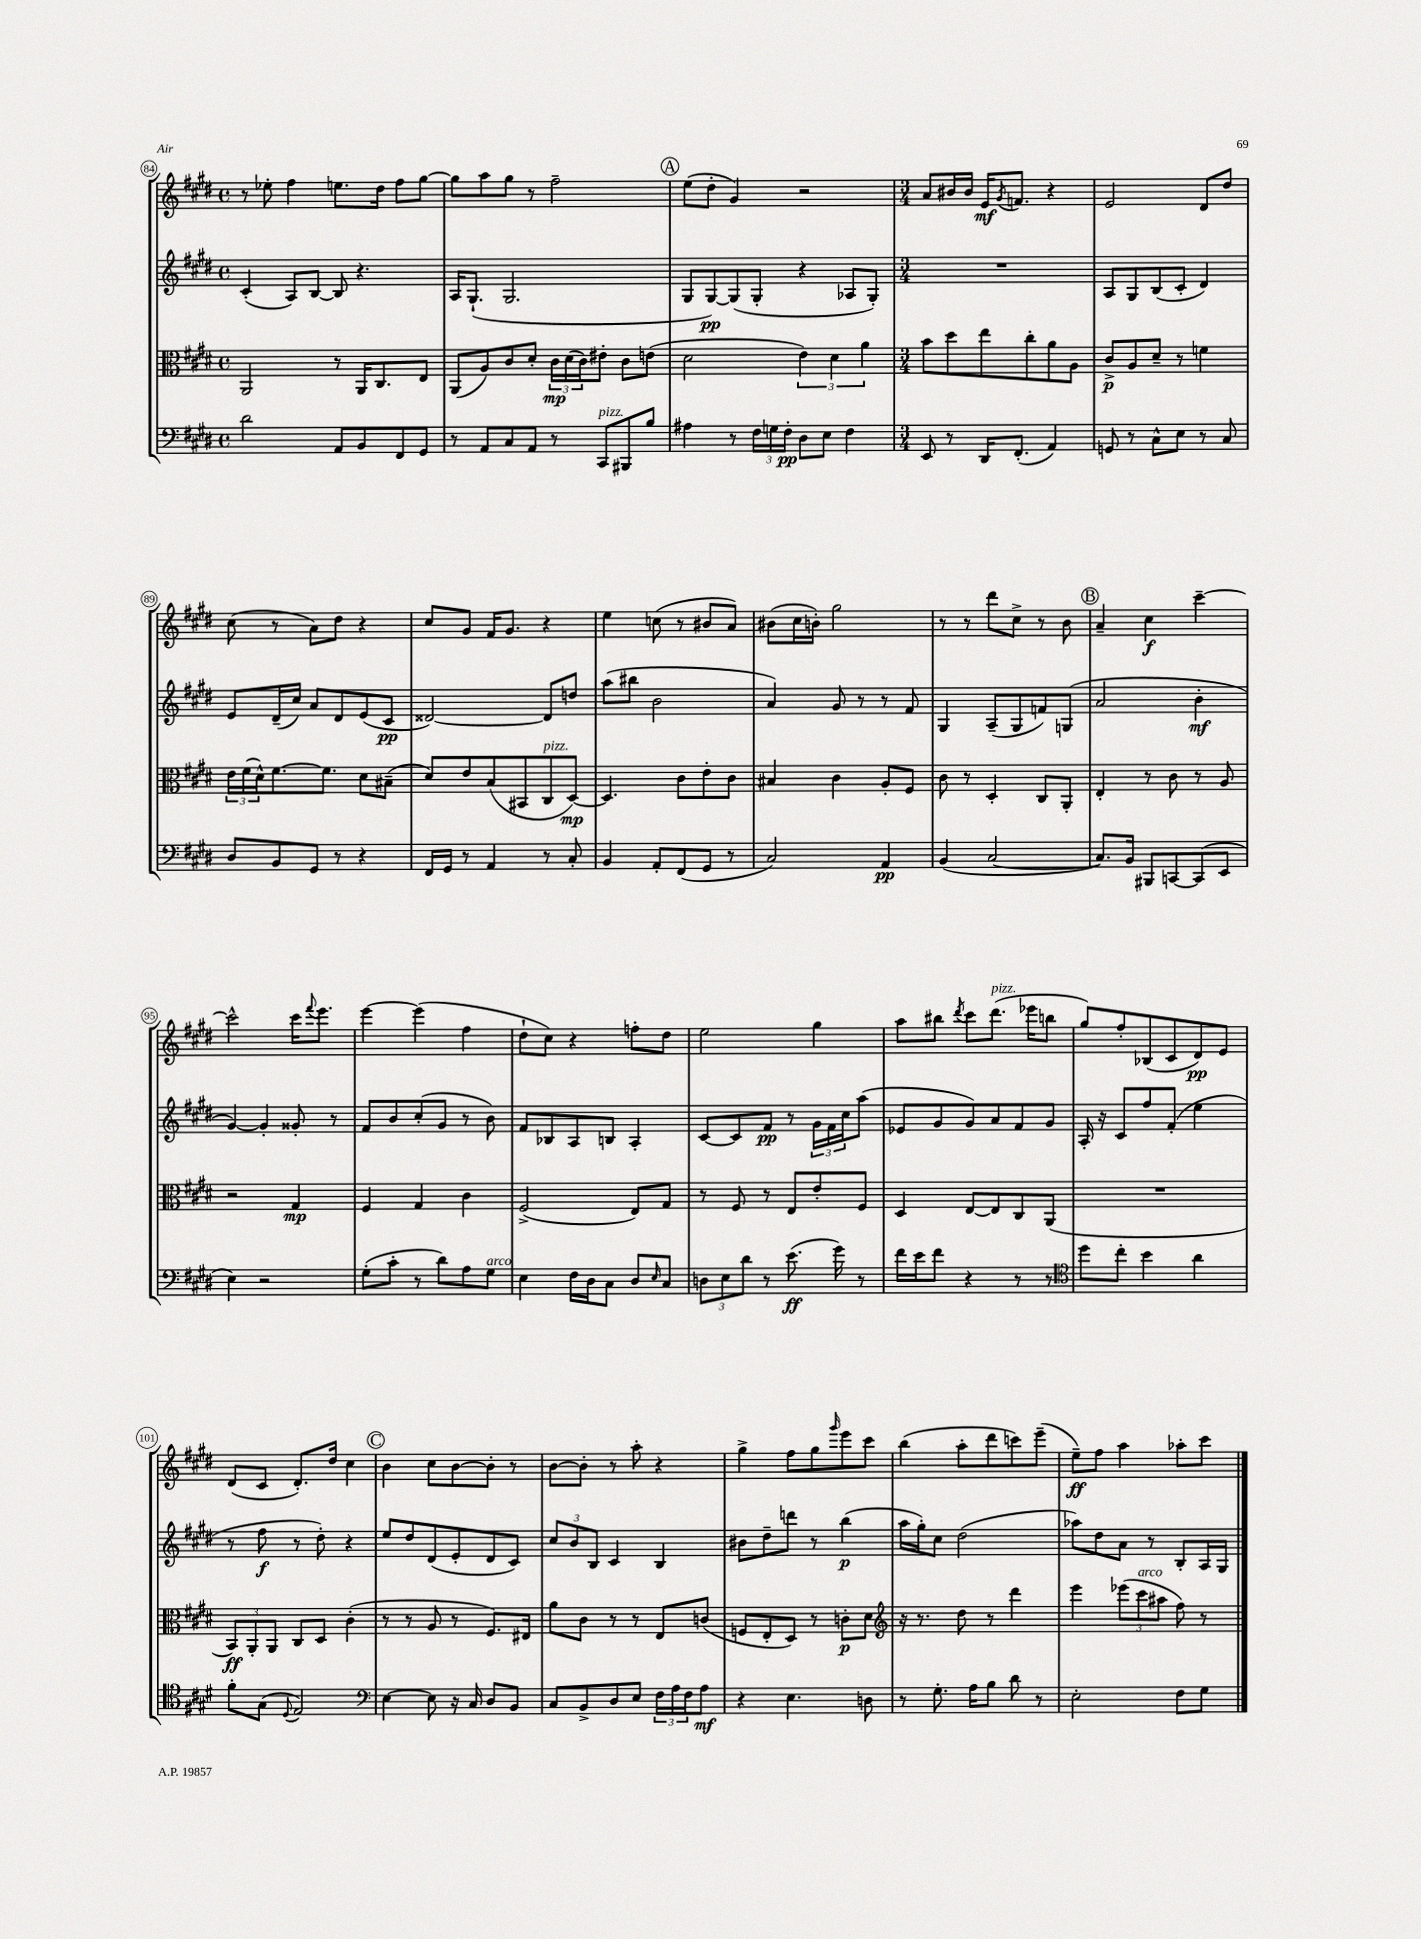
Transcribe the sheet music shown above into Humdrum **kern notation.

**kern	**dynam	**kern	**dynam	**kern	**dynam	**kern	**dynam
*part4	*part4	*part3	*part3	*part2	*part2	*part1	*part1
*staff4	*staff4	*staff3	*staff3	*staff2	*staff2	*staff1	*staff1
*clefF4	*	*clefC3	*	*clefG2	*	*clefG2	*
*k[f#c#g#d#]	*	*k[f#c#g#d#]	*	*k[f#c#g#d#]	*	*k[f#c#g#d#]	*
*M4/4	*	*M4/4	*	*M4/4	*	*M4/4	*
*met(c)	*	*met(c)	*	*met(c)	*	*met(c)	*
=84	=84	=84	=84	=84	=84	=84	=84
2d#\	.	2AA/	.	(4c#'/	.	8r	.
.	.	.	.	.	.	8ee-X'\	.
.	.	.	.	8A/L)	.	4ff#\	.
.	.	.	.	[8B/J	.	.	.
8AA/L	.	8r	.	8B/]	.	8.een\L	.
8BB/	.	16AA/KL	.	4.r	.	.	.
.	.	8.C#/	.	.	.	16dd#\Jk	.
8FF#/	.	.	.	.	.	8ff#\L	.
8GG#/J	.	8E/J	.	.	.	[8gg#\J	.
=85	=85	=85	=85	=85	=85	=85	=85
8r	.	(8AA/L	.	16A/KL	.	8gg#\L]	.
.	.	.	.	(8.G#`/J	.	.	.
8AA/L	.	8A/)	.	.	.	8aa\	.
8C#/	.	8c#/	.	2.G#/	.	8gg#\J	.
8AA/J	.	8d#'/J	.	.	.	8r	.
8r	.	24c#\LL	mp	.	.	2ff#~\	.
.	.	(24d#\	.	.	.	.	.
.	.	24c#\J)	.	.	.	.	.
!LO:TX:a:i:t=pizz.	!	!	!	!	!	!	!
8CC#/L	.	8e#X'\J	.	.	.	.	.
8BBB#X/	.	8c#\L	.	.	.	.	.
8B/J	.	(8en\J	.	.	.	.	.
!!LO:REH:place=s1:t=A
=86	=86	=86	=86	=86	=86	=86	=86
4A#X\	.	2d#\	.	8G#/L	.	(8ee\L	.
.	.	.	.	[8G#/)	pp	8dd#'\J	.
8r	.	.	.	(8G#/]	.	4g#/)	.
24F#\LL	.	.	.	8G#'/J	.	.	.
24Gn\	.	.	.	.	.	.	.
24F#'\JJ	pp	.	.	.	.	.	.
8D#\L	.	6e\)	.	4r	.	2r	.
8E\J	.	.	.	.	.	.	.
.	.	6d#\	.	.	.	.	.
4F#\	.	.	.	8A-X/L	.	.	.
.	.	6a\	.	.	.	.	.
.	.	.	.	8G#'/J)	.	.	.
=87	=87	=87	=87	=87	=87	=87	=87
*M3/4	*	*M3/4	*	*M3/4	*	*M3/4	*
8EE/	.	8b\L	.	2.r	.	8a/L	.
8r	.	8dd#\	.	.	.	16b#X/L	.
.	.	.	.	.	.	16b#/JJ	.
16DD#/KL	.	8ee\	.	.	.	16e/KL	mf
.	.	.	.	.	.	8qg#/	.
(8.FF#'/J	.	.	.	.	.	8.fn/J	.
.	.	8cc#'\	.	.	.	.	.
4AA/)	.	8a\	.	.	.	4r	.
.	.	8A\J	.	.	.	.	.
=88	=88	=88	=88	=88	=88	=88	=88
8GGn/	.	8c#^/L	p	8A/L	.	2e/	.
8r	.	8A/	.	8G#/	.	.	.
8C#^^\L	.	8d#~/J	.	(8B/	.	.	.
8E\J	.	8r	.	8c#'/J	.	.	.
8r	.	4fn\	.	4d#/)	.	8d#/L	.
8C#/	.	.	.	.	.	8dd#/J	.
!!LO:LB:g=z
=89	=89	=89	=89	=89	=89	=89	=89
8D#/L	.	24e\LL	.	8e/L	.	(8cc#\	.
.	.	(24f#\	.	.	.	.	.
.	.	24d#^^\J)	.	.	.	.	.
8BB/	.	[8.f#\	.	(16d#~/L	.	8r	.
.	.	.	.	16cc#/JJ)	.	.	.
8GG#/J	.	.	.	8a/L	.	8a\L)	.
.	.	8.f#\J]	.	.	.	.	.
8r	.	.	.	8d#/	.	8dd#\J	.
4r	.	8d#\L	.	(8e/	.	4r	.
.	.	(8B#X~\J	.	8c#/J	pp	.	.
=90	=90	=90	=90	=90	=90	=90	=90
16FF#/LL	.	8d#/L)	.	[2d##X/)	.	8cc#/L	.
16GG#/JJ	.	.	.	.	.	.	.
8r	.	8e/	.	.	.	8g#/J	.
4AA/	.	(8B/	.	.	.	16f#/KL	.
.	.	.	.	.	.	8.g#/J	.
.	.	8BB#X/	.	.	.	.	.
!	!	!LO:TX:a:i:t=pizz.	!	!	!	!	!
8r	.	8C#/	.	8d##/L]	.	4r	.
8C#'/	.	[8D#/J)	mp	8ddn/J	.	.	.
=91	=91	=91	=91	=91	=91	=91	=91
4BB/	.	4.D#/]	.	(8aa\L	.	4ee\	.
.	.	.	.	8bb#X\J	.	.	.
8AA'/L	.	.	.	2b\	.	(8ccn\	.
(8FF#/	.	8c#\L	.	.	.	8r	.
8GG#/J	.	8e'\	.	.	.	8b#X/L	.
8r	.	8c#\J	.	.	.	8a/J)	.
=92	=92	=92	=92	=92	=92	=92	=92
2C#/)	.	4B#X/	.	4a/)	.	(8b#X\L	.
.	.	.	.	.	.	16cc#\L	.
.	.	.	.	.	.	16bn'\JJ)	.
.	.	4c#\	.	8g#/	.	2gg#\	.
.	.	.	.	8r	.	.	.
4AA/	pp	8A'/L	.	8r	.	.	.
.	.	8F#/J	.	8f#/	.	.	.
=93	=93	=93	=93	=93	=93	=93	=93
(4BB/	.	8c#\	.	4G#/	.	8r	.
.	.	8r	.	.	.	8r	.
[2C#/	.	4D#'/	.	(8A~/L	.	8ddd#\L	.
.	.	.	.	8G#/	.	8cc#^\J	.
.	.	8C#/L	.	8fn/)	.	8r	.
.	.	8AA'/J	.	(8Gn/J	.	8b\	.
!!LO:REH:place=s1:t=B
=94	=94	=94	=94	=94	=94	=94	=94
8.C#/L])	.	4E'/	.	2a/	.	4a~/	.
16BB/Jk	.	.	.	.	.	.	.
8BBB#X/L	.	8r	.	.	.	4cc#\	f
[8CCn/	.	8c#\	.	.	.	.	.
(8CC/]	.	8r	.	4b'\	mf	[4ccc#~\	.
8EE/J	.	8A/	.	.	.	.	.
!!LO:LB:g=z
=95	=95	=95	=95	=95	=95	=95	=95
4E\)	.	2r	.	[4g#/)	.	2ccc#^^\]	.
2r	.	.	.	4g#'/]	.	.	.
.	.	4G#/	mp	8g##X'/	.	16ccc#\KL	.
.	.	.	.	.	.	8qqfff#/	.
.	.	.	.	.	.	8.eee\J	.
.	.	.	.	8r	.	.	.
=96	=96	=96	=96	=96	=96	=96	=96
(8G#'\L	.	4F#/	.	8f#/L	.	[4eee\	.
8c#'\J	.	.	.	8b/	.	.	.
8r	.	4G#/	.	(8cc#'/	.	(4eee\]	.
8d#\L)	.	.	.	8g#/J	.	.	.
8A\	.	4c#\	.	8r	.	4ff#\	.
!LO:TX:a:i:t=arco	!	!	!	!	!	!	!
8G#\J	.	.	.	8b\)	.	.	.
=97	=97	=97	=97	=97	=97	=97	=97
4E\	.	(2F#^/	.	8f#/L	.	8dd#`\L	.
.	.	.	.	8B-X/	.	8cc#\J)	.
16F#\LL	.	.	.	8A/	.	4r	.
16D#\J	.	.	.	.	.	.	.
8C#\J	.	.	.	8Bn/J	.	.	.
8D#/L	.	8E/L)	.	4A'/	.	8ffn'\L	.
16qqE/	.	.	.	.	.	.	.
8C#/J	.	8G#/J	.	.	.	8dd#\J	.
=98	=98	=98	=98	=98	=98	=98	=98
12Dn\L	.	8r	.	[8c#/L	.	2ee\	.
12E\	.	.	.	.	.	.	.
.	.	8F#/	.	8c#/]	.	.	.
12d#\J	.	.	.	.	.	.	.
8r	.	8r	.	8f#/J	pp	.	.
(8.e\	ff	8E/L	.	8r	.	.	.
.	.	8e'/	.	24g#\LL	.	4gg#\	.
.	.	.	.	24f#\	.	.	.
16g#\)	.	.	.	.	.	.	.
.	.	.	.	24cc#\J	.	.	.
8r	.	8F#/J	.	(8aa\J	.	.	.
=99	=99	=99	=99	=99	=99	=99	=99
16f#\LL	.	4D#/	.	8e-X/L	.	8aa\L	.
16e\J	.	.	.	.	.	.	.
8f#\J	.	.	.	8g#/	.	8bb#X\J	.
.	.	.	.	.	.	8qddd#/	.
4r	.	[8E/L	.	8g#/)	.	8ccc#\L	.
!	!	!	!	!	!	!LO:TX:a:i:t=pizz.	!
.	.	8E/]	.	8a/	.	(8.ddd#\J	.
8r	.	8C#/	.	8f#/	.	.	.
.	.	.	.	.	.	16eee-X\KL	.
8r	.	(8AA/J	.	8g#/J	.	8bbn\J	.
=100	=100	=100	=100	=100	=100	=100	=100
*clefC4	*	*	*	*	*	*	*
8dd#\L	.	2.r	.	16A'/	.	8gg#/L)	.
.	.	.	.	16r	.	.	.
8cc#'\J	.	.	.	8c#/L	.	8ff#'/	.
4b\	.	.	.	8ff#/	.	(8B-X/	.
.	.	.	.	(8f#'/J	.	8c#/	.
4a\	.	.	.	4ee\	.	8d#/)	pp
.	.	.	.	.	.	8e/J	.
!!LO:LB:g=z
=101	=101	=101	=101	=101	=101	=101	=101
8f#'\L	.	12BB/L)	ff	8r	.	(8d#/L	.
.	.	12AA'/	.	.	.	.	.
(8G#\J	.	.	.	8ff#\	f	8c#/J	.
.	.	12AA/J	.	.	.	.	.
8qqD#/	.	.	.	.	.	.	.
2E/)	.	8C#/L	.	8r	.	8.d#'/L)	.
.	.	8D#/J	.	8dd#'\)	.	.	.
.	.	.	.	.	.	16dd#/Jk	.
.	.	(4c#'\	.	4r	.	4cc#\	.
!!LO:REH:place=s1:t=C
=102	=102	=102	=102	=102	=102	=102	=102
*clefF4	*	*	*	*	*	*	*
[4E\	.	8r	.	8ee/L	.	4b\	.
.	.	8r	.	8dd#/	.	.	.
8E\]	.	8A/	.	(8d#/	.	8cc#\L	.
16r	.	8r	.	8e'/	.	[8b\	.
16C#/	.	.	.	.	.	.	.
8D#/L	.	8.F#/L)	.	8d#/	.	8b'\J]	.
8BB/J	.	.	.	8c#/J)	.	8r	.
.	.	16E#X/Jk	.	.	.	.	.
=103	=103	=103	=103	=103	=103	=103	=103
8C#/L	.	8a\L	.	12cc#/L	.	[8b\L	.
.	.	.	.	12b/	.	.	.
8BB^/	.	8c#\J	.	.	.	8b'\J]	.
.	.	.	.	12B/J	.	.	.
8D#/	.	8r	.	4c#/	.	8r	.
8E/J	.	8r	.	.	.	8aa'\	.
24F#\LL	.	8E/L	.	4B/	.	4r	.
24A\	.	.	.	.	.	.	.
24F#\J	.	.	.	.	.	.	.
8A\J	mf	(8cn/J	.	.	.	.	.
=104	=104	=104	=104	=104	=104	=104	=104
4r	.	8Fn/L	.	8b#X\L	.	4gg#^\	.
.	.	8E'/	.	8dd#~\	.	.	.
4.E\	.	8D#/J)	.	8dddn\J	.	8ff#\L	.
.	.	8r	.	8r	.	8gg#\	.
.	.	.	.	.	.	16qqggg#/	.
.	.	8cn'\L	p	(4bb\	p	8eee\	.
8Dn\	.	8d#\J	.	.	.	8ccc#\J	.
=105	=105	=105	=105	=105	=105	=105	=105
*	*	*clefG2	*	*	*	*	*
8r	.	16r	.	16aa\LL	.	(4bb\	.
.	.	8.r	.	16gg#'\J)	.	.	.
8.G#'\	.	.	.	8cc#\J	.	.	.
.	.	8dd#\	.	(2dd#\	.	8aa'\L	.
16A\KL	.	.	.	.	.	.	.
8B\J	.	8r	.	.	.	8ddd#\	.
8d#\	.	4ddd#\	.	.	.	8cccn\)	.
8r	.	.	.	.	.	(8eee~\J	.
=106	=106	=106	=106	=106	=106	=106	=106
2E'\	.	4eee\	.	8aa-X\L)	.	8ee~\L)	ff
.	.	.	.	8dd#\	.	8ff#\J	.
.	.	(12eee-X\L	.	8a\J	.	4aa\	.
!	!	!LO:TX:a:i:t=arco	!	!	!	!	!
.	.	12ccc#\	.	.	.	.	.
.	.	.	.	8r	.	.	.
.	.	12aa#X\J	.	.	.	.	.
8F#\L	.	8ff#\)	.	8B'/L	.	8aa-X'\L	.
8G#\J	.	8r	.	16A/L	.	8ccc#\J	.
.	.	.	.	16G#/JJ	.	.	.
==	==	==	==	==	==	==	==
*-	*-	*-	*-	*-	*-	*-	*-
